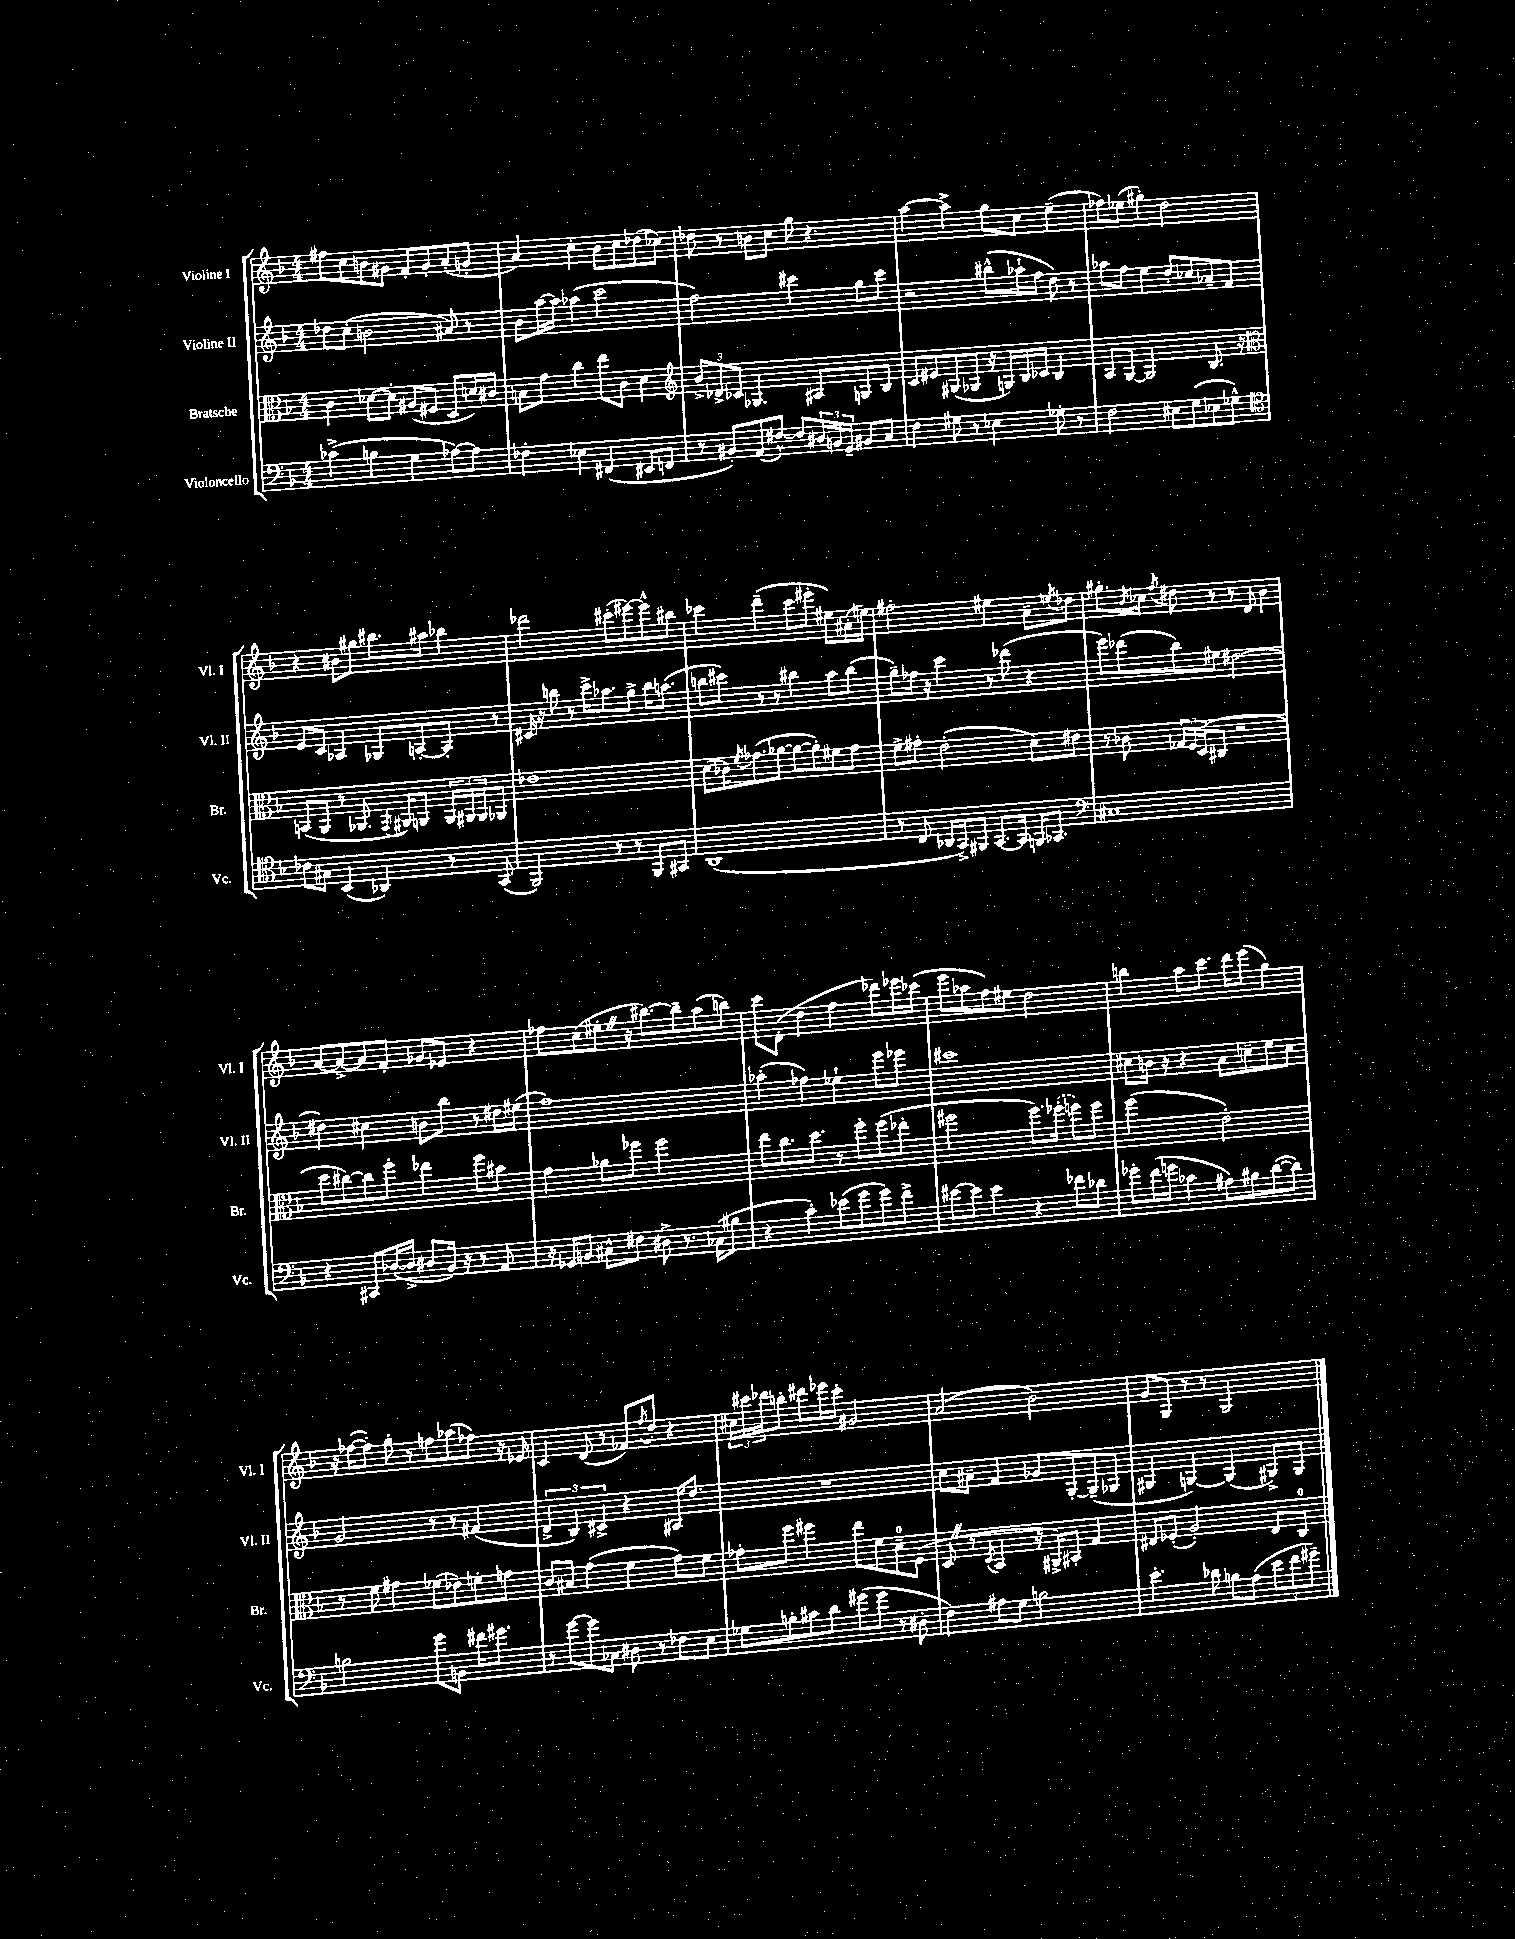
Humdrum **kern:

**kern	**kern	**kern	**kern
*staff4	*staff3	*staff2	*staff1
*clefF4	*clefC3	*clefG2	*clefG2
*k[b-]	*k[b-]	*k[b-]	*k[b-]
*M4/4	*M4/4	*M4/4	*M4/4
(4c-^	4c	8dd-	8ff#
.	.	(8cc'	8cc
4B	[8d-	2b	8b
.	8d-']	.	8g#
4G	(8A#	.	8f'
.	8F#	.	8g#'
[8A-)	8D	8a#)	(8a'
8A-]	16d)	8r	8g'
.	16c#	.	.
=	=	=	=
4F-'	8B	8b-	4a)
.	8g	[16aa	.
.	.	16aa]	.
4E-	4cc	(4aa-	4cc'
(4FF#	8ee	2ccc	8b-
.	8c	.	8cc
8EE#	4d	.	(8dd-
8FF	.	.	8cc-)
=	=	=	=
*	*clefG2	*	*
8r	12b-^	2ff)	8dd-
.	12d-^	.	.
8BB#')	.	.	8r
.	12c-	.	.
(8AA	4.G-	.	8b
[8F#^^)	.	.	8cc
8F#]	.	4ccc#	8gg
24D#	8A#	.	4.r
24BB	.	.	.
24GG~	.	.	.
8BB#	8G	8gg	.
8C	8B-	8ccc#	.
=	=	=	=
4F	8c	2r	[4aa
.	8e#	.	.
8G#	(8G#	.	4aa^]
8r	8G-	.	.
4E-	16r	(8bb#^^	8gg
.	16G)	.	.
.	16B-	16aa-`	8cc
.	16c-	16ff	.
8G-'	4B-	8dd)	(4ee~
8r	.	8r	.
=	=	=	=
2F	8A	8aa-	8ff-)
.	[8G	8ff	(8ee-
.	2G]	4ee	4gg#')
8E#	.	8dd'	2dd
(8G	.	8cc-	.
8E-	8.B-	8a-~	.
8G-^^)	.	8f	.
.	16r	.	.
=	=	=	=
*clefC4	*clefC3	*	*
8c-	(8BB	8e	4r
8G#	8AA	8c	.
(4BB-	8r	4A-	8b#
.	8.AA-	.	8gg#
4AA-)	.	8G-	8.bb#
.	8qGG	.	.
.	16AA#)	.	.
.	8AA	[8A'	.
.	.	.	16aa#
8r	24AA	8A']	4bb-
.	24AA#	.	.
.	24AA#	.	.
(8GG	8AA-	8r	.
=	=	=	=
2FF)	1e-	16c#	2ddd-
.	.	16r	.
.	.	8bb	.
.	.	8r	.
.	.	16ccc^	.
.	.	8.aa-	.
8r	.	.	(8ccc#'
8r	.	8gg^	[8eee#)
8FF	.	16bb	8eee#^^]
.	.	(8.aa	.
8GG#	.	.	8bb#
=	=	=	=
(1AA	(8d	8bb	4ccc-
.	16c-)	8ccc#)	.
.	8qf	.	.
.	(8.g-	.	.
.	.	8r	(4ddd~
.	[8a-	8r	.
.	8a-_	4bb#	8ccc-
.	8a-'])	.	8eee#'
.	8f#	8aa	8ee#)
.	8g-	(8bb#	(16a#'
.	.	.	16ee)
=	=	=	=
8r	8f^	8gg~)	2ff#'
8C	8g#'	16ff-	.
.	.	16r	.
16AA-	(2e'	4ccc	.
16GG^)	.	.	.
8FF#	.	.	.
[8.GG	.	8r	4ee#
.	.	(8ddd-	.
16GG]	.	.	.
16FF	8d)	4r	8a~
8.GG-	.	.	.
.	.	.	8qee
.	8e#	.	8dd-
=	=	=	=
*clefF4	*	*	*
1C#	8r	8eee)	8.gg#'
.	8c-	(8ddd-	.
.	.	.	8qb-
.	.	.	16cc-
.	.	.	8qff
.	24G-	8bb-)	8dd#
.	24F	.	.
.	(24D	.	.
.	8C#	8ee#	8r
.	2r	[2dd#	8r
.	.	.	8d
.	.	.	4b-
=	=	=	=
4r	8dd	4dd#]	[8a
.	[8cc#)	.	8a^_
8CC#	8cc#]	4cc#	8a]
([16D-	8ff'	.	8f'
16D-^]	.	.	.
8D#	4ee-	8b	8g-
16BB-)	.	8bb-	8e-
16r	.	.	.
8r	8ff	8r	4r
8AA	8b#	16dd#	.
.	.	(16ee#	.
=	=	=	=
16r	4g	1ff)	8ff-
16GG-	.	.	.
8BB	.	.	(8cc
8C#^^	8a-	.	8ee#'
8F#	8ff-	.	16r
.	.	.	[8.bb#)
8D#^	2ff-	.	.
8.r	.	.	8bb#~]
.	.	.	(8aa
(16C-	.	.	.
8B#	.	.	8bb)
=	=	=	=
4r	8ee	(4aa-'	8ccc
.	8.cc	.	(8d'
4c')	.	4ff-)	4dd
.	8.dd	.	.
(8e-	8r	4ee-`	4ff
8g	8ff'	.	.
8g)	(8ff	8eee	8ddd-)
8f^	8ee-'	8eee-	16eee-
.	.	.	(16ccc-
=	=	=	=
[8e#	2ff#	1ccc#	8eee
8e#]	.	.	8aa-
4e#	.	.	8ff)
.	.	.	8ee#
4r	8.ff#)	.	2dd
.	(16ff-'	.	.
8f-	8ff)	.	.
8d-	8ff	.	.
=	=	=	=
8g-'	(2ff	8cc#	4bb
(16f	.	16b	.
16g	.	16r	.
4c-	.	4r	8aa
.	.	.	8.ccc
8A#)	2e')	8a	.
.	.	.	16ddd
8B#	.	8cc~	(8eee
([8d	.	8ee	4gg)
8d])	.	8cc	.
=	=	=	=
2B	8r	2g	16r
.	.	.	([16ff-
.	8f	.	8ff-'])
.	4g#	.	8gg'
.	.	.	8r
8g	(8f-	8r	8ff
8BB	8e-)	8r	(8aa-
16f#	8f'	(4f#	8ff-)
8.g#	.	.	.
.	8g	.	16r
.	.	.	16e-
=	=	=	=
8r	8c	6d^	4c
[8g	8B#	.	.
.	.	6B-)	.
8g]	(4g	.	(8d
.	.	6c#^	.
8C-	.	.	8r
8D#	4f	4r	8f-)
.	.	.	8qff
8r	.	.	8dd'
8F-	8g)	16A#	4r
.	.	8.dd	.
8E	8f	.	.
=	=	=	=
8G-	8g-'	1r	24cc#
.	.	.	24ccc#
.	.	.	24ddd-
8B'	8ff	.	8bb'
8c#	4ff#	.	8ddd#
8d	.	.	16eee-
.	.	.	16ccc#'
(8g#	8ee	.	2g#
8g#	8f	.	.
8r	8d~	.	.
8D#'	(8F	.	.
=	=	=	=
4F)	8D	8cc	(2a
.	8r	8a#~	.
.	8qD	.	.
8A#	4BB-	4f	.
8G	.	.	.
2B	16r	8g-	2b-)
.	16AA#^)	.	.
.	8BB#'	[8G'	.
.	4G	(8G~]	.
.	.	8G-	.
=	=	=	=
4.e'	8E#	4G#	8g
.	(8F-'	.	8G
.	2A')	[4G)	8r
8d-	.	.	8r
8B	.	(4G]	2G
(8A	.	.	.
12e	8E#	8G#^)	.
12f	.	.	.
.	8C	8G#	.
12g#~)	.	.	.
==	==	==	==
*-	*-	*-	*-
